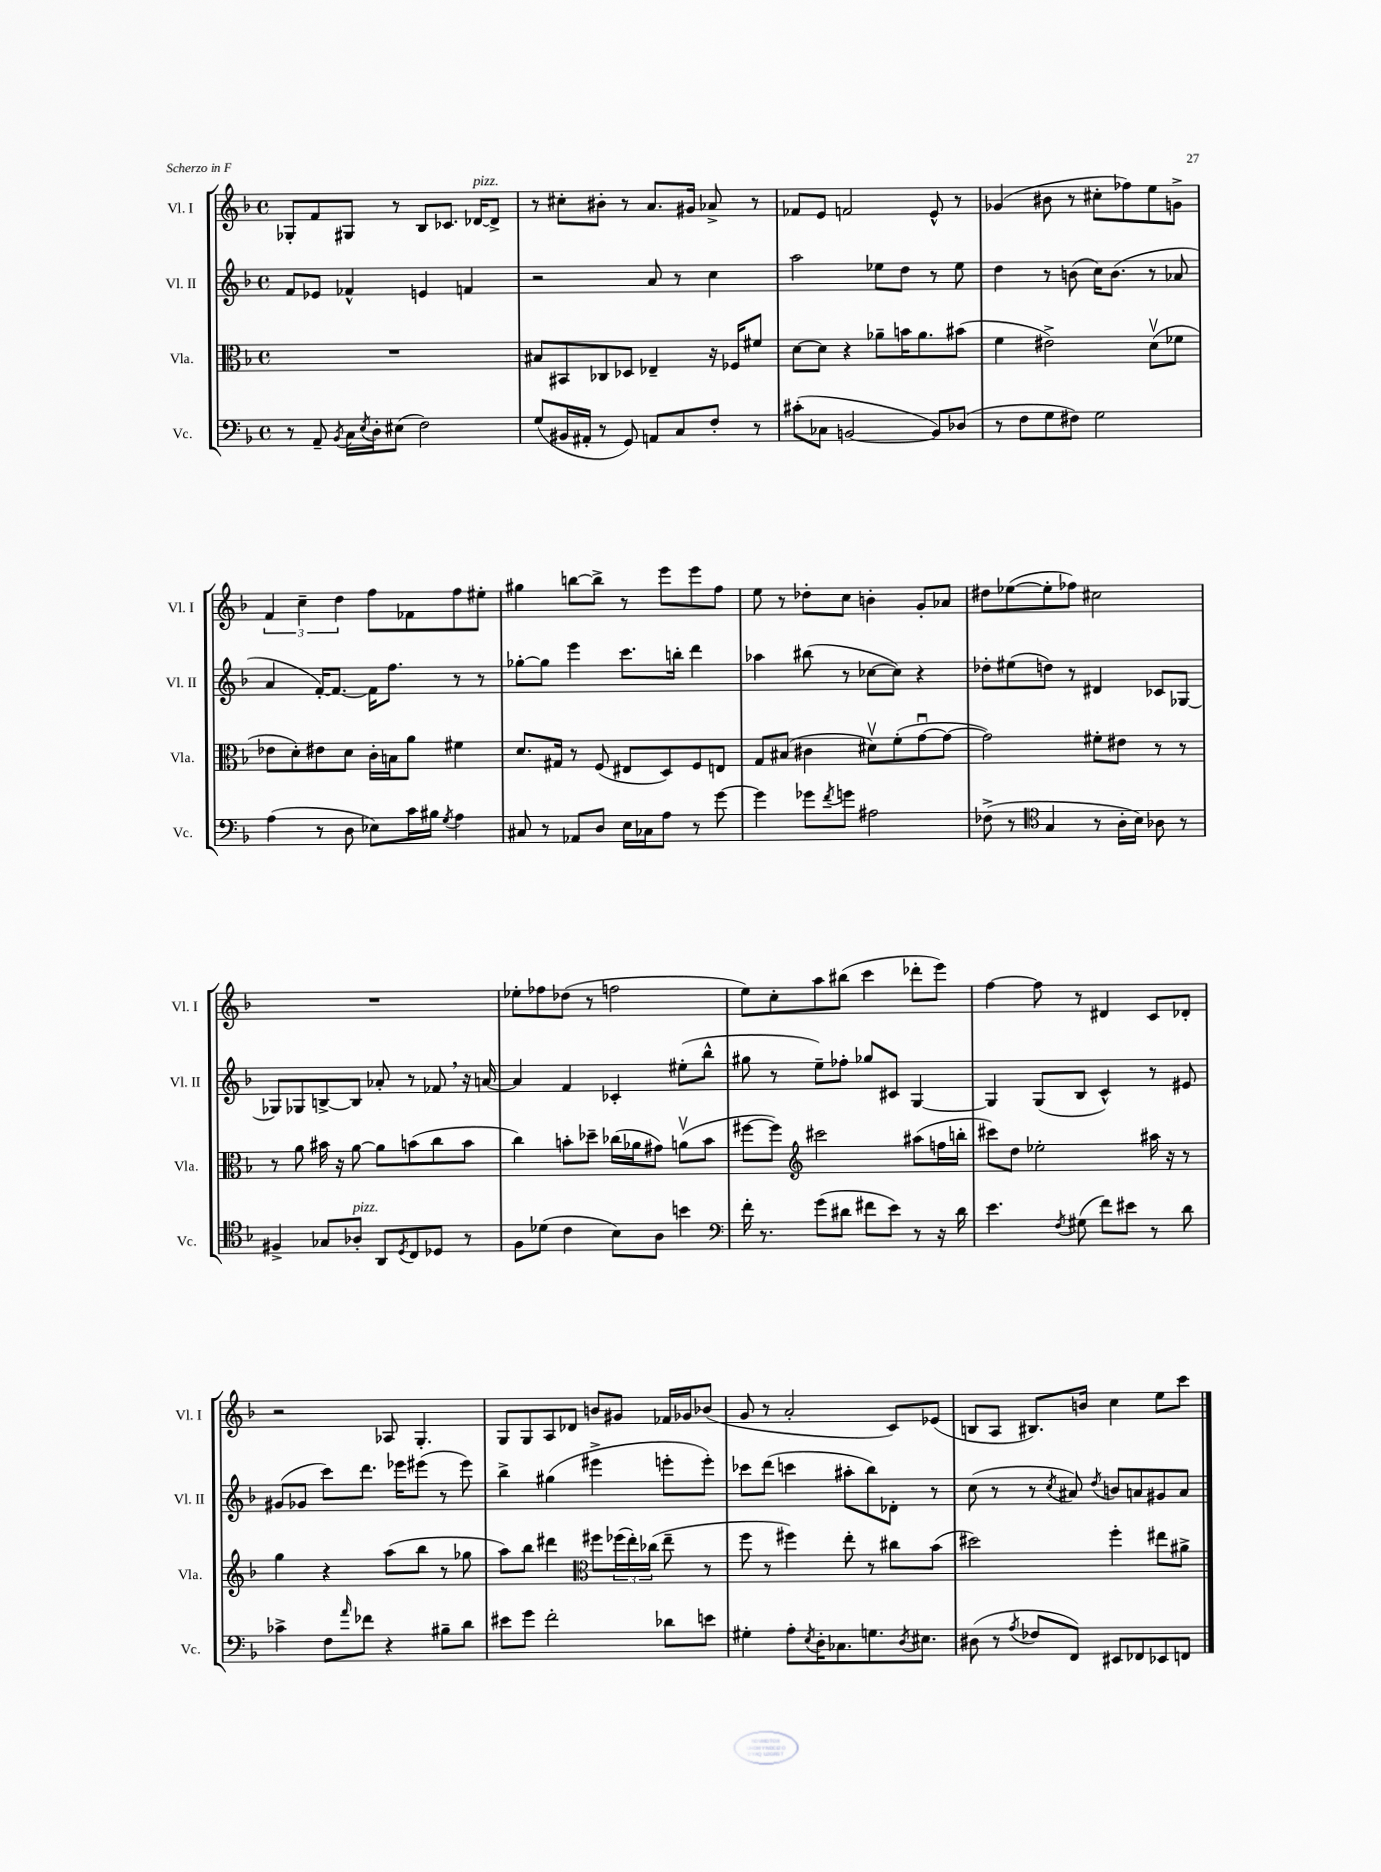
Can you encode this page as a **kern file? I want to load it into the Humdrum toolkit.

**kern	**kern	**kern	**kern
*staff4	*staff3	*staff2	*staff1
*clefF4	*clefC3	*clefG2	*clefG2
*k[b-]	*k[b-]	*k[b-]	*k[b-]
*M4/4	*M4/4	*M4/4	*M4/4
*met(c)	*met(c)	*met(c)	*met(c)
8r	1r	8f	8G-'
8AA~	.	8e-	8f
8qBB-	.	.	.
16C	.	4f-^^	8G#
8qE	.	.	.
16D'	.	.	.
(8E#	.	.	8r
2F)	.	4e	8B-
.	.	.	8.c-
.	.	4f	.
.	.	.	[16d-
.	.	.	8d-^]
=	=	=	=
(8G	8B#	2r	8r
16BB#	8BB#	.	8cc#'
16AA#'	.	.	.
8r	8C-	.	8b#'
8GG)	8D-	.	8r
8AA	4E-~	8a	8.a
8C	.	8r	.
.	.	.	16g#
8F'	16r	4cc	8a-^
.	16F-	.	.
8r	8f#	.	8r
=	=	=	=
(8c#'	[8d	2aa	8f-
8C-	8d]	.	8e
[2BB	4r	.	2f
.	8a-~	8ee-	.
.	16b	8dd	.
.	8.a-	.	.
8BB])	.	8r	8e^^
(8D-	(8b#	8ee-	8r
=	=	=	=
8r	4f	4dd	(4g-
8F	.	.	.
8G	2e#^)	8r	8b#
8F#)	.	(8b	8r
2G	.	16cc)	8cc#'
.	.	(8.b	.
.	.	.	8ff-)
.	(8dv	8r	8ee
.	8f-	8a-	8g^
=	=	=	=
(4A	8e-	4a	6f
.	8d')	.	.
.	.	.	6cc~
8r	8e#	[16f')	.
.	.	8.f_	.
.	.	.	6dd
8D	8d	.	.
8E-)	16c'	16f]	8ff
.	16B	8.ff	.
16c	8a	.	8f-
16B#	.	.	.
8qG	.	.	.
4A	4f#	8r	8ff
.	.	8r	8ee#'
=	=	=	=
8C#	8.d	[8gg-'	4gg#
8r	.	8gg-]	.
.	16G#	.	.
8AA-	8r	4eee	[8bb
8D	(8F	.	8bb^]
16E	8E#	8.ccc	8r
16C-	.	.	.
8A	8D)	.	8eee
.	.	16bb'	.
8r	8F	4ddd	8eee
[8g	8E	.	8ff
=	=	=	=
4g]	8G	4aa-	8ee
.	(8B#	.	8r
8g-	4c#	(8bb#	8dd-'
8qf	.	.	.
8g	.	8r	8cc
2A#	8d#v)	[8cc-	4b'
.	(8f'	8cc-])	.
.	[8gu	4r	8g'
.	8g_	.	8a-
=	=	=	=
(8F-^	2g])	8dd-'	8dd#
8r	.	(8ee#	([8ee-
*clefC4	*	*	*
4G	.	8dd)	8ee-']
.	.	8r	8ff-)
8r	8f#'	4d#	2cc#
16A'	8e#	.	.
16B-)	.	.	.
8A-	8r	8c-	.
8r	8r	[8G-	.
=	=	=	=
4F#^	8r	8G-]	1r
.	8a	8G-	.
8G-	16b#	[8B^	.
.	16r	.	.
8A-'	[8a	8B]	.
8AA	8a]	8a-'	.
8qD	.	.	.
8C	(8b	8r	.
8D-	8cc	8f-	.
8r	8b	16r	.
.	.	[16a	.
=	=	=	=
8F	4cc)	4a]	8ee-'
(8d-	.	.	8ff-
4c	8b'	4f	(8dd-
.	8dd-~	.	8r
8B-)	(16cc-	4c-'	2ff
.	16a-	.	.
8A	8g#)	.	.
4b	(8av	(8ee#'	.
.	8b	8bb-^^	.
=	=	=	=
*clefF4	*	*	*
16f'	[8ff#	8gg#	8ee)
8.r	.	.	.
.	8ff#])	8r	8cc'
*	*clefG2	*	*
(8g	2ccc#	8ee~)	8aa
8d#	.	8ff-'	(8bb#
8f#	.	8gg-	4ccc
8e)	.	8c#	.
8r	(8aa#	[4G	8ddd-'
16r	16ff	.	8eee)
16d#	16bb'	.	.
=	=	=	=
4.e	8ccc#)	4G]	[4ff
.	8dd	.	.
.	2ee-'	(8G	8ff]
8qF	.	.	.
(8G#	.	8B-	8r
8f)	.	4c^^)	4d#
8e#	.	.	.
8r	16aa#	8r	8c
.	16r	.	.
8d	8r	8e#	8d-'
=	=	=	=
4c-^	4gg	(8g#	2r
.	.	8g-	.
8F	4r	8ccc)	.
16qqa	.	.	.
8f-	.	8.ddd	.
4r	(8aa	.	8A-
.	.	16eee-	.
.	8bb-	(8eee#	4.G'
8B#~	8r	8r	.
8d	8gg-	8eee#)	.
=	=	=	=
8e#	8aa)	4bb-^	8G
8g	8bb-	.	8G
2f'	4ddd#	(4gg#	8A
.	.	.	8d-
*	*clefC3	*	*
.	8ff#	4eee#^	8b
.	(24ff-	.	8g#
.	24ee')	.	.
.	(24cc-	.	.
8d-	8ee~	8eee'	16f-
.	.	.	16g-
8e	8r	8eee')	(8b-
=	=	=	=
4G#'	8ff	8ccc-	8g
.	8r	(8ddd	8r
8A'	4ff#)	4ccc	2a'
8qE	.	.	.
16D'	.	.	.
8.C-	.	.	.
.	8ee'	8aa#'	.
8.G	8r	8bb-)	.
.	8cc#	8d-'	8c)
8qD	.	.	.
8.E#	.	.	.
.	(8b-	8r	(8e-
=	=	=	=
(8D#	2dd#)	(8cc	8B
8r	.	8r	8A
8qA	.	.	.
8F-	.	8r	8.B#)
.	.	8qcc	.
8FF)	.	8a#)	.
.	.	.	16b
.	.	8qdd	.
8EE#	4ff'	8b	4cc
8FF-	.	8a	.
8EE-	8ee#	8g#	8ee
8FF	8a#^	8a	8ccc
==	==	==	==
*-	*-	*-	*-
